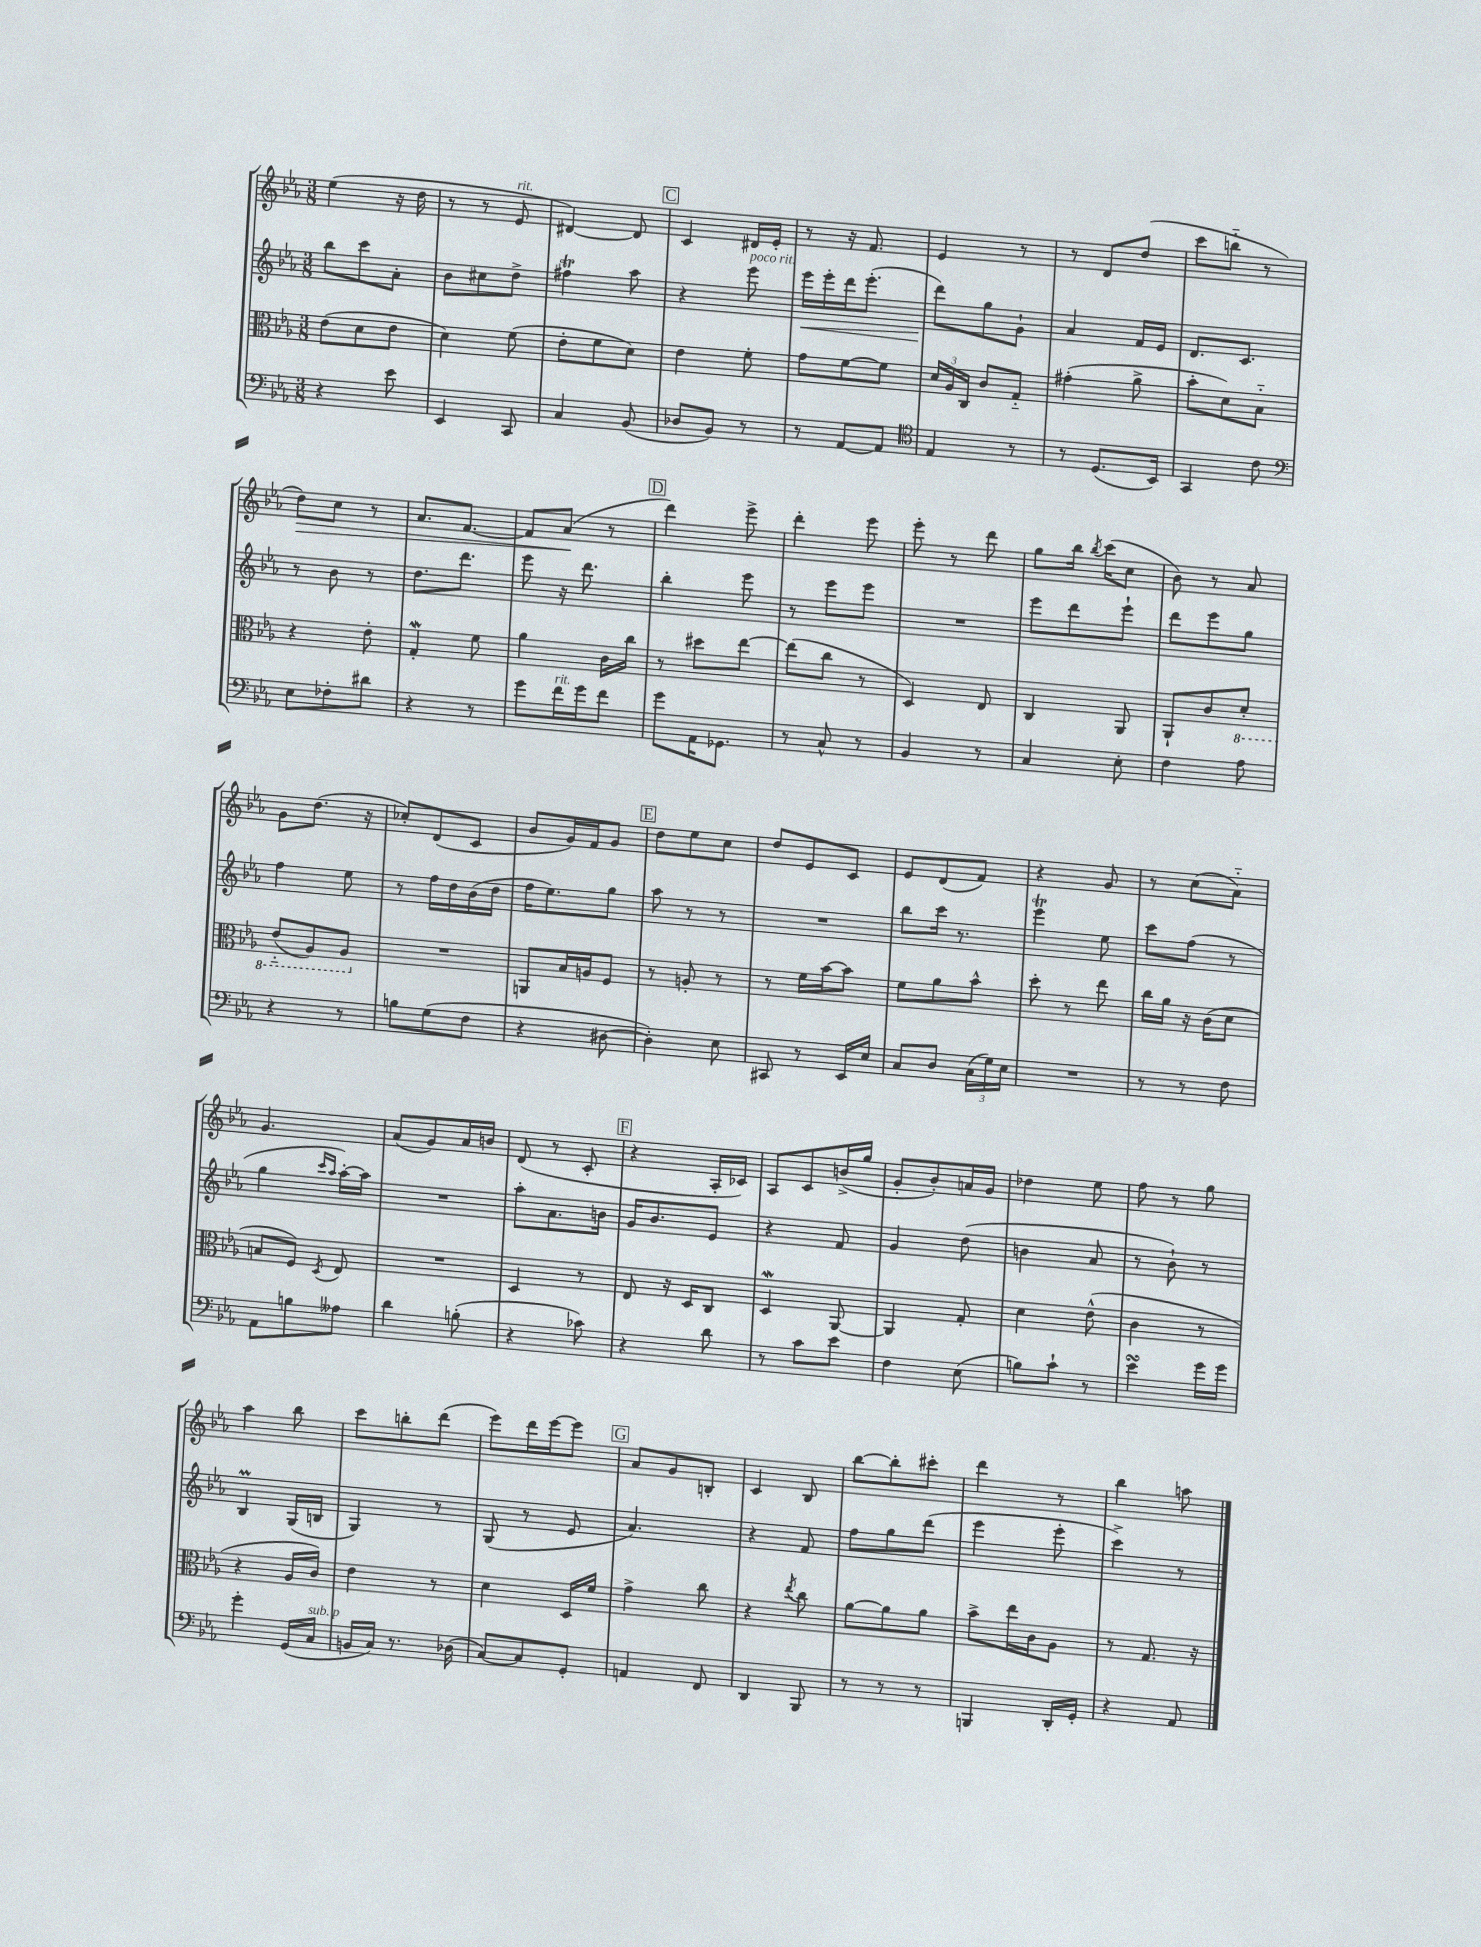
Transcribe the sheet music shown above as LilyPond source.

<<
\new StaffGroup <<
\new Staff = "s0" {
    \clef treble \key ees \major \numericTimeSignature \time 3/8
    \autoBeamOff ees''4( r16 d''16 |
    r8 r8 ees'8^\markup { \italic "rit." } |
    dis'4~) dis'8 |
    \mark \markup { \box "C" } c'4 dis'16[ ees'16]-. |
    r8 r16 f'8. |
    ees'4 r8 |
    r8 d'8[ d''8]( |
    c'''8[ b''8]-_ r8 |
    d''8[\>) c''8] r8 |
    aes'8.[ f'8.]~ |
    f'8[ aes'8]\!( r8 |
    \mark \markup { \box "D" } d'''4) ees'''8-> |
    d'''4-. ees'''8 |
    ees'''8-. r8 d'''8 |
    g''8[ bes''16] \acciaccatura { bes''8 } c'''16[( c''8] |
    bes'8) r8 aes'8 |
    g'8[ d''8.]( r16 |
    ces''8[-.) d'8( c'8] |
    bes'8[ g'16) f'16 g'8] |
    \mark \markup { \box "E" } d''8[ ees''8 c''8] |
    d''8[ ees'8 c'8] |
    ees'8[ d'8( f'8]) |
    r4 g'8 |
    r8 c''8[( aes'8]-_) |
    g'4. |
    aes'8[( g'8) aes'16 b'16] |
    d'8( r8 c'8-. |
    \mark \markup { \box "F" } r4 aes16[-. ces'16]) |
    aes8[ c'8 b'16->( g''16] |
    g'8[-. bes'8-.) a'16 g'16] |
    des''4 ees''8 |
    f''8 r8 g''8 |
    aes''4 bes''8 |
    c'''8[ b''8-. d'''8]( |
    ees'''8[) d'''16 ees'''16~ ees'''8] |
    \mark \markup { \box "G" } aes'8[ g'8 b8]-. |
    c'4 bes8 |
    bes''8[~ bes''8-. cis'''8]-. |
    d'''4 r8 |
    bes''4 a''8 \bar "|." |
}
\new Staff = "s1" {
    \clef treble \key ees \major \numericTimeSignature \time 3/8
    \autoBeamOff bes''8[ c'''8 aes'8]-. |
    bes'8[ cis''8 d''8]-> |
    fis''4\trill aes''8 |
    \mark \markup { \box "C" } r4 ees'''8^\markup { \italic "poco rit." } |
    ees'''16[\< ees'''16-. d'''16 ees'''8.]-.( |
    d'''8[\!) g''8 g'8]-! |
    aes'4 f'16[ ees'16] |
    d'8.[ c'8.] |
    r8 bes'8 r8 |
    d''8.[ d'''8.] |
    ees'''8 r16 d'''8. |
    \mark \markup { \box "D" } bes''4-. ees'''8 |
    r8 ees'''8[ ees'''8] |
    R4. |
    ees'''8[ d'''8 ees'''8]-! |
    d'''8[ ees'''8 g''8] |
    f''4 ees''8 |
    r8 f''16[ d''16 bes'16( d''16] |
    f''16[ ees''8.) g''8] |
    \mark \markup { \box "E" } aes''8 r8 r8 |
    R4. |
    bes''8[ c'''16] r8. |
    ees'''4\trill ees''8 |
    c'''8[ f''8]( r8 |
    g''4 \grace { c'''16[ aes''16] } aes''16[~-.) aes''16] |
    R4. |
    aes''8[-. aes'8. b'16] |
    \mark \markup { \box "F" } g'16[ bes'8. ees'8] |
    r4 f'8 |
    g'4 d''8( |
    b'4 aes'8 |
    r8 bes'8-!) r8 |
    bes4\prall g16[( b16] |
    g4) r8 |
    g8( r8 ees'8 |
    \mark \markup { \box "G" } aes'4.) |
    r4 f'8 |
    f''8[ g''8 d'''8]( |
    ees'''4 ees'''8-. |
    c'''4->) r8 \bar "|." |
}
\new Staff = "s2" {
    \clef alto \key ees \major \numericTimeSignature \time 3/8
    \autoBeamOff ees'8[( d'8 ees'8] |
    d'4) f'8( |
    ees'8[-. f'8 d'8]) |
    \mark \markup { \box "C" } ees'4 f'8-. |
    g'8[ f'8~ f'8] |
    \tuplet 3/2 { d'16[ aes16 c16] } c'8[ g8]-_ |
    gis'4-.( aes'8-> |
    bes'8[-. d'8) bes8]-_ |
    r4 ees'8-. |
    g4-.\mordent f'8 |
    aes'4 c'16[ c''16] |
    \mark \markup { \box "D" } r8 dis''8[ ees''8]~ |
    ees''8[( c''8] r8 |
    d4) ees8 |
    c4 aes,8 |
    aes,8[-! c'8 \ottava #-1 d8]-. |
    ees8[-_( aes,8) aes,8] \ottava #0 |
    R4. |
    a,8[ bes16 a16 f8] |
    \mark \markup { \box "E" } r8 a8-. r8 |
    r8 f'16[ bes'16~ bes'8] |
    f'8[ aes'8 bes'8]-^ |
    d''8-. r8 ees''8 |
    c''16[ aes'16] r16 c'16[( d'8] |
    b8[ f8]) \acciaccatura { d8 } ees8 |
    R4. |
    d4 r8 |
    \mark \markup { \box "F" } ees8 r16 d16[ c8] |
    d4\mordent aes,8~ |
    aes,4 g8-. |
    d'4 ees'8-^( |
    c'4 r8 |
    r4 aes16[ c'16]) |
    ees'4 r8 |
    d'4 d16[ f'16] |
    \mark \markup { \box "G" } g'4-> c''8 |
    r4 \acciaccatura { ees''8 } c''8 |
    aes'8[~ aes'8 aes'8] |
    bes'8[-> ees''16 c'16 aes8] |
    r8 g8. r16 \bar "|." |
}
\new Staff = "s3" {
    \clef bass \key ees \major \numericTimeSignature \time 3/8
    \autoBeamOff r4 ees'8 |
    ees,4 c,8 |
    c4 bes,8( |
    \mark \markup { \box "C" } des8[ bes,8]) r8 |
    r8 aes,8[~ aes,8] |
    \clef tenor ees4 r8 |
    r8 d8.[( bes,16]) |
    g,4 c'8 |
    \clef bass ees8[ fes8-. dis'8] |
    r4 r8 |
    g'8[ f'16^\markup { \italic "rit." } g'16 f'8] |
    \mark \markup { \box "D" } g'8[ aes,16 ges,8.] |
    r8 c8-^ r8 |
    bes,4 r8 |
    c4 ees8-. |
    f4 aes8 |
    r4 r8 |
    b8[ g8( f8] |
    r4 dis8~ |
    \mark \markup { \box "E" } dis4-.) ees8 |
    cis,8 r8 ees,16[ ees16] |
    c8[ d8] \tuplet 3/2 { c16[( g16) ees16] } |
    R4. |
    r8 r8 f8 |
    aes,8[ b8 aeses8] |
    d'4 b8-.( |
    r4 ces'8) |
    \mark \markup { \box "F" } r4 d'8 |
    r8 c'8[ ees'8] |
    f4 ees8( |
    b8[) c'8]-! r8 |
    ees'4\turn g'16[ g'16] |
    g'4-. g,16[( c16]^\markup { \italic "sub. p" } |
    b,16[ c16]) r8. des16( |
    c8[~) c8 g,8]-. |
    \mark \markup { \box "G" } a,4 f,8 |
    d,4 bes,,8 |
    r8 r8 r8 |
    b,,4 d,16[-. g,16]-. |
    r4 aes,8 \bar "|." |
}
>>
>>
\layout { \context { \Score \remove "Bar_number_engraver" } }
